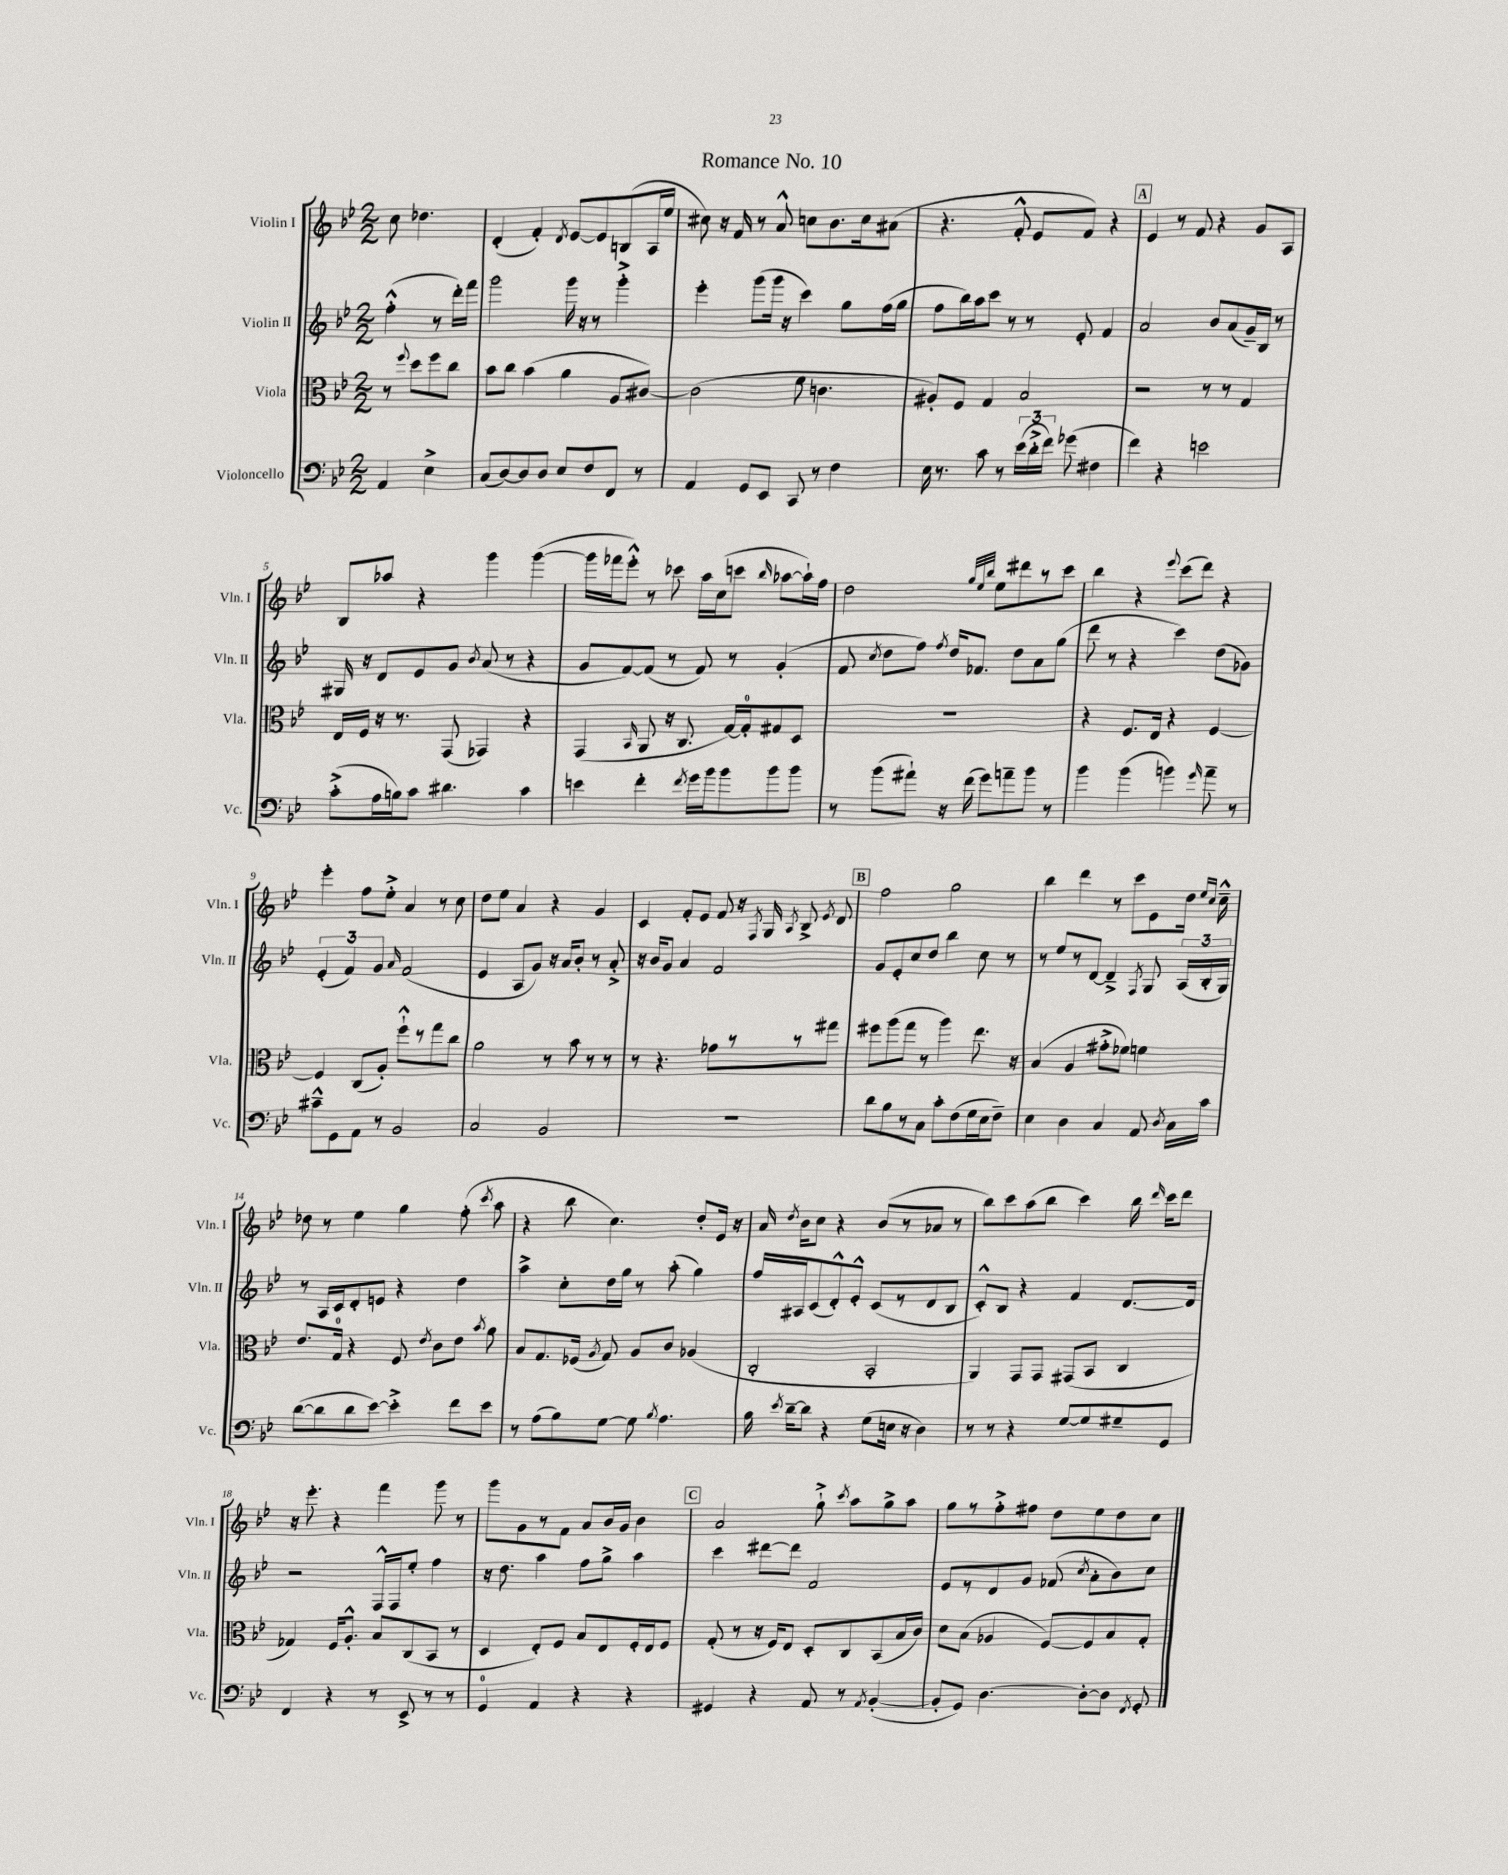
\header { title = "Romance No. 10" }
<<
\new StaffGroup <<
\new Staff = "s0" \with { instrumentName = "Violin I" shortInstrumentName = "Vln. I" } {
    \clef treble \key bes \major \numericTimeSignature \time 2/2 \partial 2
    \autoBeamOff c''8 des''4. |
    d'4-.( f'4-.) \acciaccatura { d'8 } ees'8[~ ees'8 b8( a16 ees''16] |
    cis''8) r16 f'16 r8 a'8-^ c''8[ bes'8. c''16 ais'8]( |
    r4. f'8-.-^ ees'8[ f'8]) r4 |
    \mark \markup { \box "A" } ees'4 r8 f'8 r4 g'8[ a8] |
    bes8[ aes''8] r4 g'''4 g'''4~( |
    g'''16[ fes'''16 ees'''8]-.-^) r8 ces'''8 a''16[ c''16( c'''8] \grace { bes''16 } aes''8[~ aes''16-!) f''16] |
    d''2 \grace { g''32[ ees''32 bes''32] } ees''8[ dis'''8 r8 c'''8] |
    bes''4 r4 \appoggiatura { ees'''8 } c'''8[( d'''8]) r4 |
    ees'''4-. f''8[ ees''8]-.-> a'4 r8 c''8 |
    d''8[ ees''8] a'4 r4 g'4 |
    c'4 f'8[-. ees'8] f'8 r16 \acciaccatura { f8 } g16 \acciaccatura { a8 } bes8-> \acciaccatura { ees'8 } d'8 |
    \mark \markup { \box "B" } f''2 g''2 |
    bes''4 d'''4 r8 c'''8[ ees'8 d''16] \grace { ees''16[ c''16] } c''16---^ |
    des''8 r8 ees''4 g''4 f''8-.( \acciaccatura { c'''8 } a''8 |
    r4 bes''8 c''4.) d''8[-. ees'16] r16 |
    a'16 \acciaccatura { d''8 } bes'16[ c''8] r4 bes'8[( r8 aes'8] r8 |
    bes''8[) c'''8 a''8( bes''8] c'''4) bes''16 \grace { d'''16 } c'''16[ d'''8] |
    r16 ees'''8.-. r4 f'''4 g'''8 r8 |
    g'''8[ g'8 r8 f'8] a'8[ bes'16 g'16] bes'4 |
    \mark \markup { \box "C" } a'2 g''8-!-> \acciaccatura { c'''8 } a''8[ g''8-> a''8] |
    g''8[ r8 f''8-.-> fis''8] d''8[ ees''8 d''8 c''8] \bar "|." |
}
\new Staff = "s1" \with { instrumentName = "Violin II" shortInstrumentName = "Vln. II" } {
    \clef treble \key bes \major \numericTimeSignature \time 2/2 \partial 2
    \autoBeamOff f''4-.-^( r8 d'''16[-.) f'''16] |
    g'''2 g'''16 r16 r8 g'''4-.-> |
    ees'''4-. g'''8[( g'''16] r16 c'''4) g''8[ f''16( g''16] |
    f''8[ bes''16) a''16 c'''8] r8 r8 ees'8-. f'4 |
    \mark \markup { \box "A" } a'2 bes'8[ a'8( g'16--) bes16] r8 |
    gis16 r16 d'8[ ees'8 g'8] \acciaccatura { bes'8 } a'8( r8 r4 |
    g'8[ f'8~) f'8]( r8 f'8) r8 g'4-.( |
    f'8 \acciaccatura { c''8 } d''8[ f''8]) \acciaccatura { f''8 } d''16[ fes'8.] d''8[ a'8 g''8]( |
    d'''8 r8 r4 c'''4) d''8[( ges'8]) |
    \tuplet 3/2 { ees'4-.( f'4) g'4 } \grace { a'16 } f'2( |
    ees'4 a8[ g'8]) r16 a'16[ bes'8]-. r8 a'8-.-> |
    r16 bes'16[ g'8] a'4 f'2 |
    \mark \markup { \box "B" } g'8[ ees'8-. c''8 d''8] bes''4 c''8 r8 |
    r8 ees''8[ r8 d'8]~ d'4---> \acciaccatura { f8 } g8 \tuplet 3/2 { a16[( bes16-. g16]) } |
    r8 a16[ c'16 d'8-. e'8] r4 d''4 |
    a''4-> c''8[-. d''16 g''16] r8 a''8-.( g''4) |
    f''16[ ais16 c'8( d'8-.-^) ees'8]-.-^ c'8[( r8 d'8 bes8] |
    c'8[-.-^) bes8] r4 f'4 d'8.[~ d'16] |
    r2 f16[-^ f16 ees''8]-. f''4 |
    r16 d''8. a''4 f''8[ g''8]-> a''4 |
    \mark \markup { \box "C" } c'''4 dis'''8[~ dis'''8] f'2 |
    ees'8[ r8 d'8 g'8] fes'8( \acciaccatura { c''8 } a'8[-. bes'8) c''8] \bar "|." |
}
\new Staff = "s2" \with { instrumentName = "Viola" shortInstrumentName = "Vla." } {
    \clef alto \key bes \major \numericTimeSignature \time 2/2 \partial 2
    \autoBeamOff r8 \appoggiatura { f''8 } d''8[ f''8 c''8] |
    bes'8[ c''8] bes'4( a'4 a8[ cis'8]~) |
    cis'2( f'8 c'4. |
    ais8[-.) f8] g4 bes2 |
    \mark \markup { \box "A" } r2 r8 r8 g4 |
    ees16[ f16] r16 r8. g,8( ges,4) r4 |
    g,4( \grace { bes,16 } a,8 r16 c8. g16[~) g16-0-. gis8 d8] |
    R1 |
    r4 f8.[ ees16] r4 f4~ |
    f4 c8[( a8]-.) f''8[-!-^ r8 g''8 c''8] |
    a'2 r8 bes'8 r8 r8 |
    r8 r4. ges'8[ r8 r8 gis''8] |
    \mark \markup { \box "B" } fis''8[ a''8( g''8] r8 a''4) ees''8. r16 |
    bes4( a4 gis'8[-.-> fes'8]) f'4 |
    ees'8.[ g16]-0 r4 f8 \acciaccatura { ees'8 } c'8[ ees'8] \acciaccatura { bes'8 } a'8 |
    bes8[ g8. fes16]( \acciaccatura { a8 } g8) a8[ c'8] aes4( |
    c2-. bes,2-. |
    a,4) g,8[ g,8] gis,8[( bes,8] c4 |
    ges4) f16[ a8.]-.-^ bes8[ c8( bes,8] r8 |
    d4 ees8[-.) f8] bes8[ ees8 f16-. ees16 f8] |
    \mark \markup { \box "C" } g8-.( r8 r16 f16[) ees8] d8[-. c8 bes,8( bes16 c'16]) |
    d'8[ bes8]( aes4 f8[~) f8 bes8 g8]-. \bar "|." |
}
\new Staff = "s3" \with { instrumentName = "Violoncello" shortInstrumentName = "Vc." } {
    \clef bass \key bes \major \numericTimeSignature \time 2/2 \partial 2
    \autoBeamOff a,4 ees4-> |
    c8[( d8~) d8 d8] ees8[ f8 f,8] r8 |
    a,4 g,8[ ees,8] c,8 r8 f4 |
    ees16 r8. c'8 r8 \tuplet 3/2 { ees'16[( d'16-.-> f'16]) } ges'8( fis4 |
    \mark \markup { \box "A" } f'4) r4 e'2 |
    c'8[-.->( a16 b16) c'8] dis'4. c'4 |
    e'4 f'4-. \acciaccatura { f'8 } g'16[ bes'16 bes'8 bes'8 bes'8] |
    r8 bes'8[( ais'8]-!) r16 f'16( g'8[) a'8-- bes'8] r8 |
    bes'4 bes'4( b'4) \grace { g'16 } a'8-- r8 |
    cis'8[---^ g,8 a,8] r8 bes,2 |
    c2 bes,2 |
    R1 |
    \mark \markup { \box "B" } d'8[ bes8 r8 c8] c'8[-. f8( g16 ees16 f8]--) |
    ees4 d4 c4 a,8 \acciaccatura { d8 } c16[ c'16] |
    d'8[~( d'8 d'8 ees'8]~) ees'4-.-> f'8[ ees'8] |
    r8 a8[( bes8) g8]~ g8 \acciaccatura { bes8 } a4. |
    bes16 \acciaccatura { ees'8 } d'16[~-- d'8] r4 g8[( e16] r16 d4) |
    r8 r8 r4 g8[~ g8 gis8-- g,8] |
    f,4 r4 r8 ees,8-> r8 r8 |
    g,4-0 a,4 r4 r4 |
    \mark \markup { \box "C" } gis,4 r4 a,8 r8 \acciaccatura { a,8 } bes,4~-.( |
    bes,8[-. g,8]) d4.~ d8[~-. d8] \acciaccatura { f,8 } g,8-. \bar "|." |
}
>>
>>
